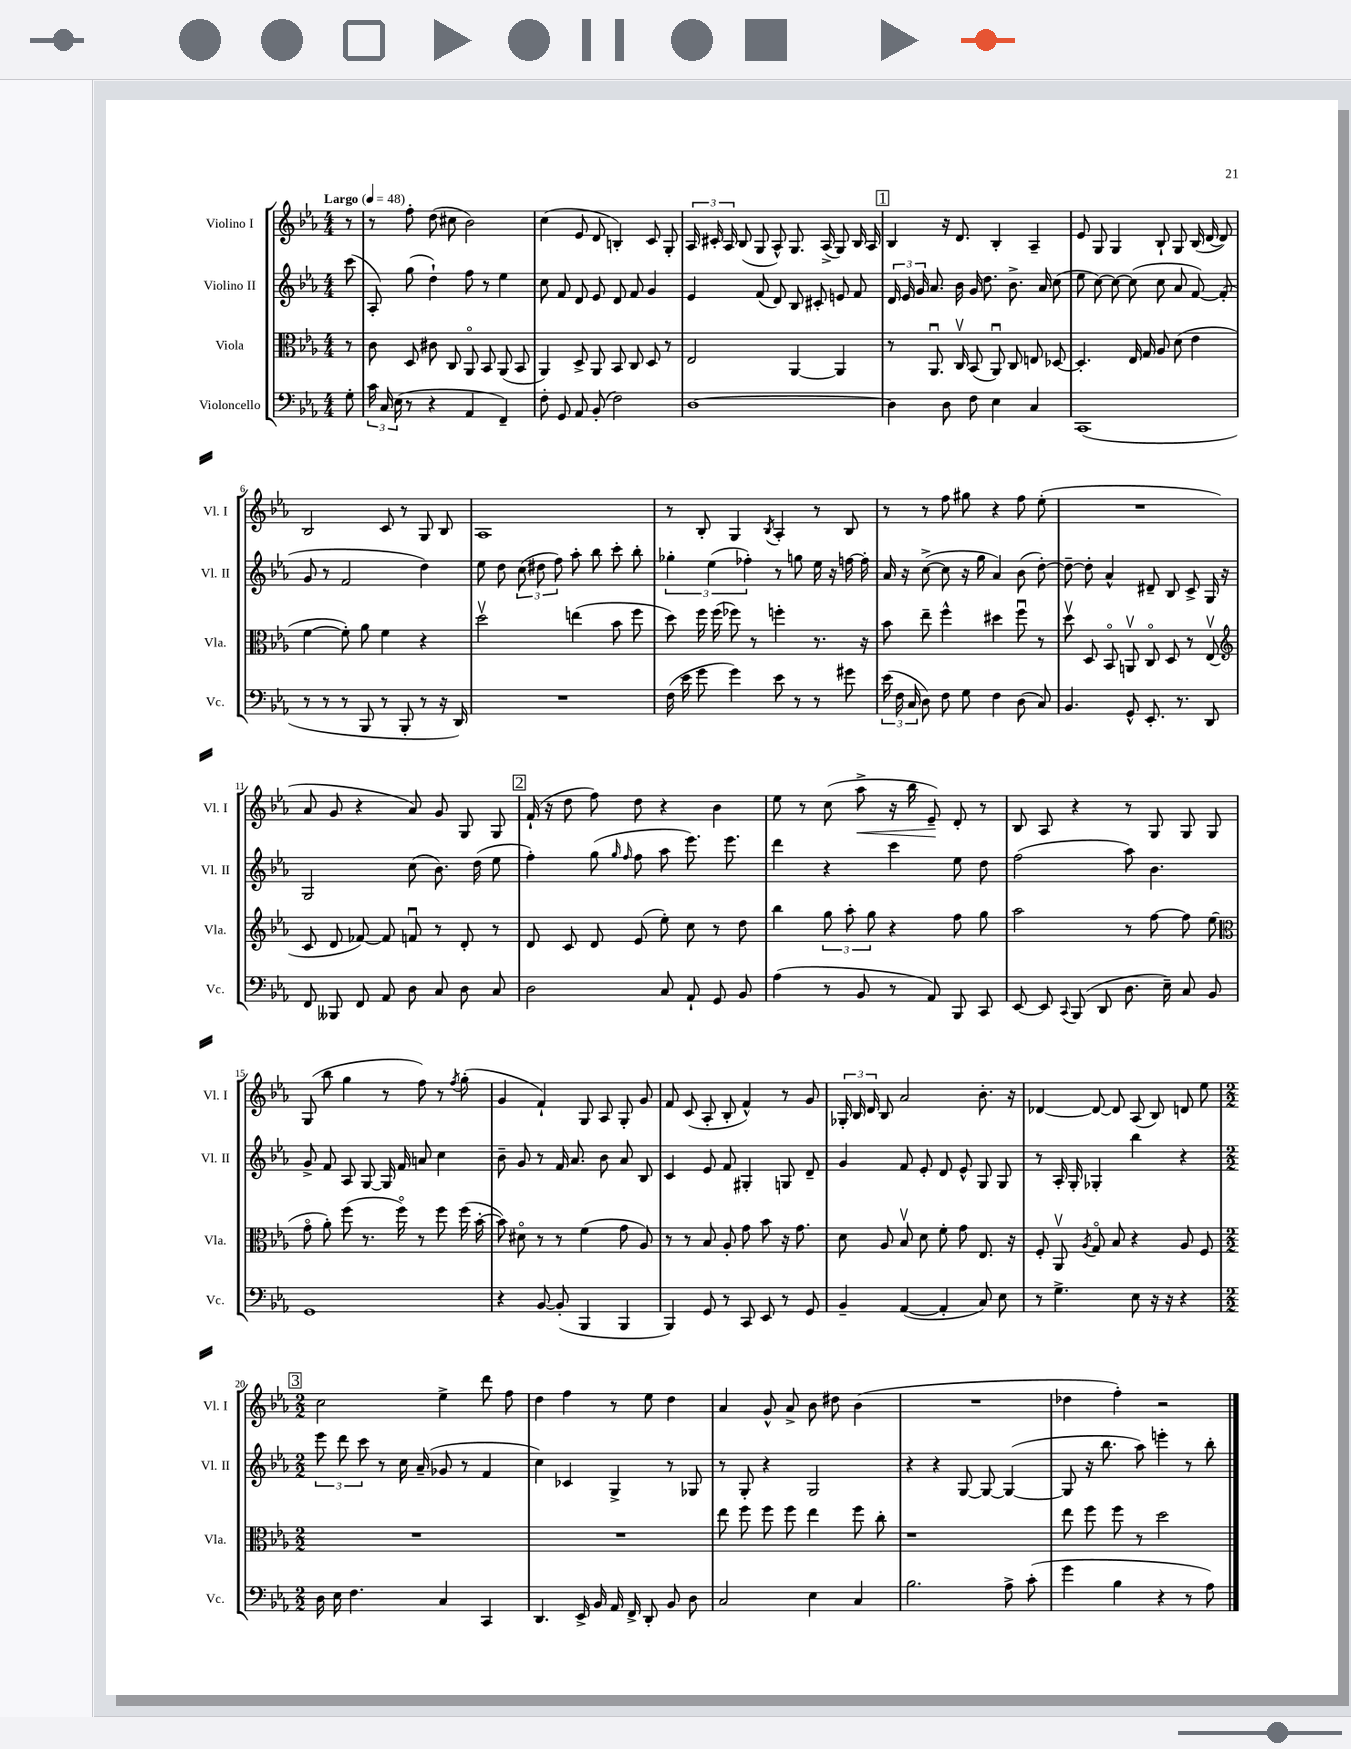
<<
\new StaffGroup <<
\new Staff = "s0" \with { instrumentName = "Violino I" shortInstrumentName = "Vl. I" } {
    \clef treble \key ees \major \numericTimeSignature \time 4/4 \partial 8 \tempo "Largo" 4 = 48
    \autoBeamOff r8 |
    r8 f''8-. d''8( cis''8 bes'2) |
    c''4( ees'8 d'8 b4-.) c'8 g8-. |
    \tuplet 3/2 { aes16 cis'16-. aes16 } bes8( g8 aes8-^) g8. aes16->( g8) bes16 aes16 |
    \mark \markup { \box "1" } bes4 r16 d'8. bes4-. aes4-- |
    ees'8 g8 g4 bes8-! g8 bes16( d'16~ d'8) |
    bes2 c'8 r8 g8 bes8 |
    aes1 |
    r8 bes8-. g4 \acciaccatura { bes8 } aes4-. r8 bes8 |
    r8 r8 f''8 gis''8 r4 f''8 ees''8-.( |
    R1 |
    aes'8 g'8 r4 aes'8) g'8 g8 g8 |
    \mark \markup { \box "2" } f'16-!( r16 d''8 f''8) d''8 r4 bes'4 |
    ees''8 r8 c''8( aes''8->\< r16 bes''16 ees'8--\!) d'8-. r8 |
    bes8 aes8 r4 r8 g8 g8 g8 |
    g8( bes''8 g''4 r8 f''8) r8 \acciaccatura { f''8 } g''8-.( |
    g'4 f'4-!) g8 aes8 g8-. g'8 |
    f'8 c'8( aes8-. bes8-. f'4-^) r8 g'8 |
    \tuplet 3/2 { ges16-. bes16 d'16 } bes8 aes'2 bes'8.-. r16 |
    des'4~ des'8~ des'8 aes8( bes8) d'8 ees''8 |
    \mark \markup { \box "3" } \numericTimeSignature \time 2/2 c''2 ees''4-> d'''8 f''8 |
    d''4 f''4 r8 ees''8 d''4 |
    aes'4 g'8-^ aes'8-> bes'8 dis''8 bes'4( |
    R1 |
    des''4 f''4-.) r2 \bar "|." |
}
\new Staff = "s1" \with { instrumentName = "Violino II" shortInstrumentName = "Vl. II" } {
    \clef treble \key ees \major \numericTimeSignature \time 4/4 \partial 8
    \autoBeamOff c'''8( |
    aes8-.) g''8( d''4-!) f''8 r8 ees''4 |
    c''8 f'8 d'8 ees'8 d'8 f'8 g'4 |
    ees'4 f'8( d'8) bes8 cis'8-. e'8 f'8 |
    \mark \markup { \box "1" } \tuplet 3/2 { d'16 ees'16 g'16 } aes'8. bes'16 g'16 d''8. bes'8.-> aes'16 c''8( |
    ees''8 c''8~) c''8~ c''8( c''8 aes'8 f'8~) f'8-.( |
    g'8 r8 f'2 d''4) |
    ees''8 d''8 \tuplet 3/2 { c''8( dis''8 f''8) } aes''8-. bes''8 c'''8-. bes''8-. |
    \tuplet 3/2 { ges''4-. ees''4( fes''4-.) } r8 g''8 ees''16 r16 f''16~ f''16-. |
    aes'16 r16 c''8~->( c''8 r16 g''16 aes'4) bes'8( d''8~-.) |
    d''8~-- d''8-. aes'4-^ dis'8-- bes8 c'8-> g16 r16 |
    g2 c''8( bes'8.) d''16( ees''8 |
    \mark \markup { \box "2" } f''4-.) g''8( \grace { g''16 f''16 } f''8 aes''8 ees'''8.) ees'''8. |
    d'''4 r4 c'''4 ees''8 d''8 |
    f''2( aes''8) bes'4. |
    g'8-> f'8 aes8 g8~ g16 f'16 a'8 c''4 |
    bes'8-- g'8 r8 f'16 aes'8. bes'8 aes'8 bes8 |
    c'4 ees'8 f'8 gis4-. g8 d'8-- |
    g'4 f'8 ees'8-. d'8 ees'8-^ g8 g8 |
    r8 aes16-. g16-. ges4-. bes''4 r4 |
    \mark \markup { \box "3" } \numericTimeSignature \time 2/2 \tuplet 3/2 { ees'''8 d'''8 c'''8 } r8 c''16 aes'16--( ges'8 r8 f'4 |
    c''4) ces'4 g4-> r8 ges8 |
    r8 g8-. r4 g2 |
    r4 r4 g8~ g8~ g4~( |
    g8 r16 bes''8. aes''8) e'''4-. r8 bes''8-. \bar "|." |
}
\new Staff = "s2" \with { instrumentName = "Viola" shortInstrumentName = "Vla." } {
    \clef alto \key ees \major \numericTimeSignature \time 4/4 \partial 8
    \autoBeamOff r8 |
    c'8 d8 cis'8 c8 aes,8\flageolet bes,8 aes,8( bes,8 |
    aes,4) d8-> aes,8 bes,8 c8 d8 r8 |
    ees2 aes,4~ aes,4 |
    \mark \markup { \box "1" } r8 aes,8.\downbow c16\upbow bes,8( aes,8\downbow) c8 e8 des8~ |
    des4.-. ees16 g16 aes8 d'8( ees'4 |
    f'4~ f'8-.) aes'8 f'4 r4 |
    d''2\upbow e''4( bes'8 f''8 |
    d''8) f''16 f''16( fes''8) r8 f''4-. r8. r16 |
    bes'8 ees''8-- f''4-^ dis''4 f''8\downbow r8 |
    d''8\upbow d8 bes,8\flageolet a,8\upbow c8\flageolet d8 r8 ees8\upbow( |
    \clef treble c'8 d'8 fes'8~) fes'8 f'8\downbow r8 d'8-. r8 |
    \mark \markup { \box "2" } d'8 c'8 d'8 ees'8( ees''8-.) c''8 r8 d''8 |
    bes''4 \tuplet 3/2 { g''8 aes''8-. g''8 } r4 f''8 g''8 |
    aes''2 r8 f''8~ f''8 ees''8( |
    \clef alto g'8\flageolet aes'8-.) f''8( r8. f''16\flageolet) r8 f''8 f''16( bes'16~-. |
    bes'8) dis'8\flageolet r8 r8 f'4( g'8 aes8) |
    r8 r8 bes8 aes8-. g'8 bes'8 r16 g'8. |
    d'8 aes8 bes8\upbow d'8 f'8-. g'8 ees8. r16 |
    f8-. aes,8\upbow \acciaccatura { aes8 } g8\flageolet bes8 r4 aes8 f8 |
    \mark \markup { \box "3" } \numericTimeSignature \time 2/2 R1 |
    R1 |
    ees''8 f''8 f''8 f''8 ees''4 f''8 c''8-. |
    r1 |
    ees''8 f''8 f''8 r8 d''2 \bar "|." |
}
\new Staff = "s3" \with { instrumentName = "Violoncello" shortInstrumentName = "Vc." } {
    \clef bass \key ees \major \numericTimeSignature \time 4/4 \partial 8
    \autoBeamOff g8-. |
    \tuplet 3/2 { c'16 c16 ees16( } r8 r4 aes,4 f,4--) |
    f8-. g,8 aes,8 bes,8-.( f2) |
    d1~ |
    \mark \markup { \box "1" } d4 d8 f8 ees4 c4 |
    c,1( |
    r8 r8 r8 bes,,8 r8 bes,,8-. r8 r16 d,16) |
    R1 |
    f16( ees'16 g'8 g'4) ees'8 r8 r8 gis'8 |
    \tuplet 3/2 { ees'16( f16 c16 } d8) f8 g8 f4 d8( c8) |
    bes,4. g,8-^ ees,8.-. r8. d,8 |
    f,8 beses,,8 f,8 aes,8 d8 c8 d8 c8 |
    \mark \markup { \box "2" } d2 c8 aes,8-! g,8 bes,8 |
    aes4( r8 bes,8 r8 aes,8) bes,,8 c,8 |
    ees,8~ ees,8 \appoggiatura { c,8 } bes,,8( d,8 d8. ees16--) c8 bes,8 |
    g,1 |
    r4 bes,8~ bes,8-.( bes,,4 bes,,4 |
    bes,,4) g,8 r8 c,8 ees,8 r8 g,8 |
    bes,4-- aes,4~( aes,4-. c8) ees8 |
    r8 g4.-> ees8 r16 r16 r4 |
    \mark \markup { \box "3" } \numericTimeSignature \time 2/2 d16 ees16 f4. c4 c,4 |
    d,4. ees,16-> bes,16 aes,16 f,16-> d,8-. bes,8 d8 |
    c2 ees4 c4 |
    bes2. aes8-> c'8-.( |
    g'4 bes4 r4 r8 aes8) \bar "|." |
}
>>
>>
